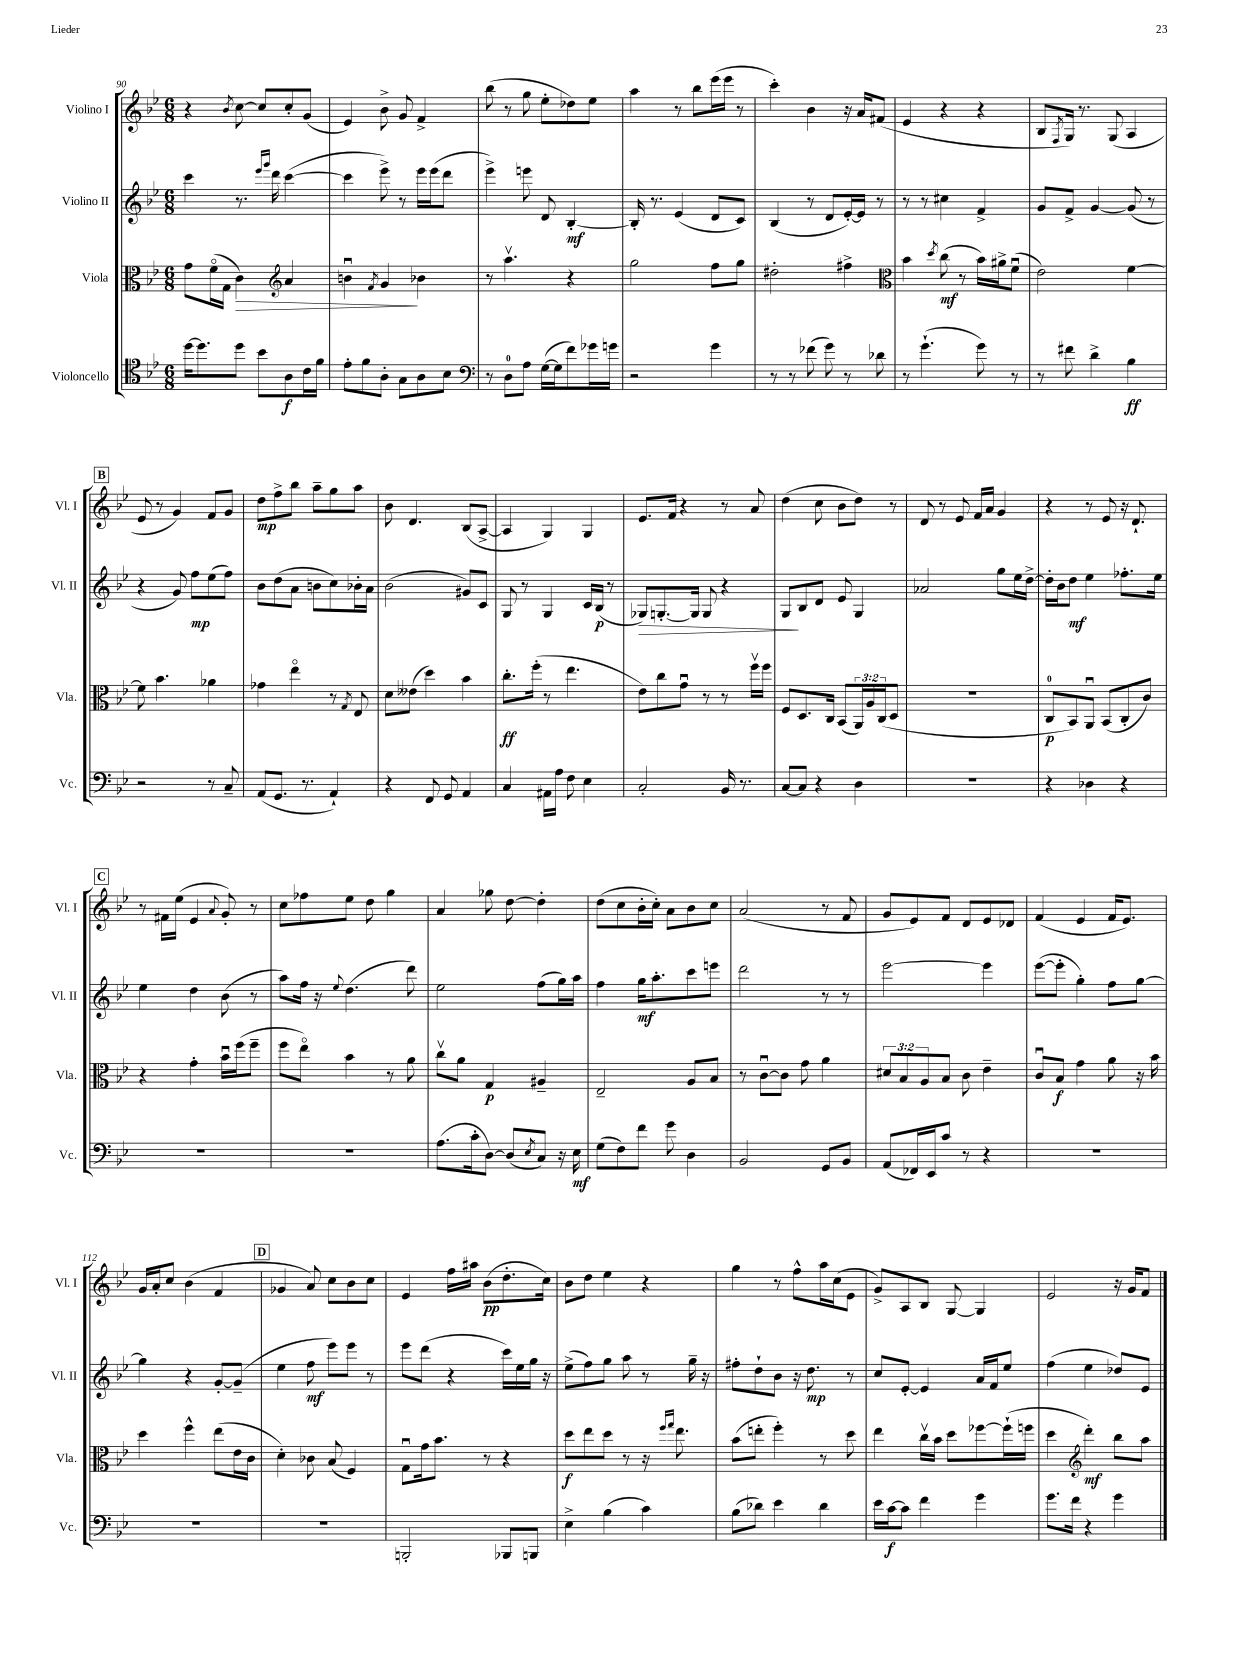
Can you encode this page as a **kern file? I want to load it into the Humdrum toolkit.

**kern	**dynam	**kern	**dynam	**kern	**dynam	**kern	**dynam
*part4	*part4	*part3	*part3	*part2	*part2	*part1	*part1
*staff4	*staff4	*staff3	*staff3	*staff2	*staff2	*staff1	*staff1
*I"Violoncello	*	*I"Viola	*	*I"Violino II	*	*I"Violino I	*
*I'Vc.	*	*I'Vla.	*	*I'Vl. II	*	*I'Vl. I	*
*clefC4	*	*clefC3	*	*clefG2	*	*clefG2	*
*k[b-e-]	*	*k[b-e-]	*	*k[b-e-]	*	*k[b-e-]	*
*M6/8	*	*M6/8	*	*M6/8	*	*M6/8	*
=90	=90	=90	=90	=90	=90	=90	=90
[16dd\KL	.	8g\L	.	4ccc\	.	4r	.
8.dd\]	.	.	.	.	.	.	.
.	.	(16f\L	.	.	.	.	.
.	.	16G\JJ	.	.	.	.	.
.	.	.	.	.	.	8qb-/	.
!	!	!	!LO:HP:b	!	!	!	!
8dd\J	.	4c\)	>	8.r	.	[8cc\	.
8b-\L	.	.	.	.	.	8cc/L]	.
.	.	.	.	16qqeee-/LL	.	.	.
.	.	.	.	16qqggg/JJ	.	.	.
.	.	.	.	16ddd\	.	.	.
*	*	*clefG2	*	*	*	*	*
8A\	f	4a/	.	([4ccc\	.	8cc'/	.
16c\L	.	.	.	.	.	(8g/J	.
16f\JJ	.	.	.	.	.	.	.
=91	=91	=91	=91	=91	=91	=91	=91
8e-'\L	.	4bnu\	.	4ccc\]	.	4e-/)	.
8f\	.	.	.	.	.	.	.
.	.	8qf/	.	.	.	.	.
8A'\J	.	4g/	.	8eee-^\)	.	8b-^\	.
8G\L	.	.	.	8r	.	8g/	.
8A\	.	4b-X\	]	16eee-\LL	.	4f^/	.
.	.	.	.	(16eee-\J	.	.	.
8B-\J	.	.	.	8ddd\J	.	.	.
=92	=92	=92	=92	=92	=92	=92	=92
*clefF4	*	*	*	*	*	*	*
8r	.	8r	.	4eee-^\)	.	(8bb-\	.
8D\L	.	4.aav\	.	.	.	8r	.
8A\J	.	.	.	8eeen\	.	8gg\	.
([16G\LL	.	.	.	8d/	.	8ee-'\L	.
16G\J]	.	.	.	.	.	.	.
8f\)	.	4r	.	[4B-'/	mf	8dd-X\)	.
16g-X\L	.	.	.	.	.	8ee-\J	.
16gn\JJ	.	.	.	.	.	.	.
=93	=93	=93	=93	=93	=93	=93	=93
2r	.	2gg\	.	16B-'/]	.	4aa\	.
.	.	.	.	8.r	.	.	.
.	.	.	.	(4e-/	.	8r	.
.	.	.	.	.	.	8bb-\L	.
4g\	.	8ff\L	.	8d/L	.	(16eee-\L	.
.	.	.	.	.	.	16eee-\JJ	.
.	.	8gg\J	.	8c/J)	.	8r	.
=94	=94	=94	=94	=94	=94	=94	=94
8r	.	2dd#X'\	.	(4B-/	.	4ccc'\)	.
8r	.	.	.	.	.	.	.
(8f-X\	.	.	.	8r	.	4b-\	.
8g\)	.	.	.	8d/L	.	.	.
8r	.	4ff#X^\	.	[16e-'/L)	.	16r	.
.	.	.	.	16e-/JJ]	.	16a/KL	.
8d-X\	.	.	.	8r	.	(8f#X/J	.
=95	=95	=95	=95	=95	=95	=95	=95
*	*	*clefC3	*	*	*	*	*
8r	.	4b-\	.	8r	.	4e-/	.
(4.g`\	.	.	.	8r	.	.	.
.	.	8qdd/	.	.	.	.	.
.	.	(8cc\	mf	4cc#X\	.	4r	.
.	.	8r	.	.	.	.	.
8g\)	.	16b-\LL)	.	4f^/	.	4r	.
.	.	16a#X^\J	.	.	.	.	.
8r	.	(8fu\J	.	.	.	.	.
=96	=96	=96	=96	=96	=96	=96	=96
8r	.	2e-\)	.	8g/L	.	8B-/L	.
.	.	.	.	.	.	8qF/	.
8f#X\	.	.	.	8f^/J	.	16G/Jk)	.
.	.	.	.	.	.	8.r	.
4d^\	.	.	.	[4g/	.	.	.
.	.	.	.	.	.	(8G/	.
4B-\	ff	[4f\	.	(8g/]	.	4A/	.
.	.	.	.	8r	.	.	.
!!LO:LB:g=z
!!LO:REH:place=s1:t=B
=97	=97	=97	=97	=97	=97	=97	=97
2r	.	8f\]	.	4r	.	8e-/	.
.	.	4.b-\	.	.	.	8r	.
.	.	.	.	8g/)	.	4g/)	.
.	.	.	.	8ff\L	mp	.	.
8r	.	4a-X\	.	(8ee-\	.	8f/L	.
8C~/	.	.	.	8ff\J)	.	8g/J	.
=98	=98	=98	=98	=98	=98	=98	=98
(8AA/L	.	4g-X\	.	8b-\L	.	8dd\L	mp
8.GG/J	.	.	.	(8dd\	.	8ff^\	.
.	.	4ee-\	.	8a\J	.	8bb-\J	.
8.r	.	.	.	.	.	.	.
.	.	.	.	8bn\L	.	8aa~\L	.
4AA`/)	.	8r	.	8cc\)	.	8gg\	.
.	.	8qG/	.	.	.	.	.
.	.	8E-/	.	16b-X'\L	.	8aa\J	.
.	.	.	.	16a\JJ	.	.	.
=99	=99	=99	=99	=99	=99	=99	=99
4r	.	8d\L	.	(2b-\	.	8b-\	.
.	.	(8e--X\J	.	.	.	4.d/	.
8FF/	.	4dd\)	.	.	.	.	.
8GG/	.	.	.	.	.	.	.
4AA/	.	4b-\	.	8g#X/L)	.	(8B-/L	.
.	.	.	.	8c/J	.	[8A^/J	.
=100	=100	=100	=100	=100	=100	=100	=100
4C/	.	8.cc'\L	ff	8G/	.	4A/]	.
.	.	.	.	8r	.	.	.
.	.	(16ff'\Jk	.	.	.	.	.
16AA#X\LL	.	8r	.	4G/	.	4G/)	.
16A\JJ	.	.	.	.	.	.	.
8F\	.	4.ee-\	.	.	.	.	.
4E-\	.	.	.	16c/LL	.	4G/	.
.	.	.	.	(16B-/JJ	p	.	.
.	.	.	.	8r	.	.	.
=101	=101	=101	=101	=101	=101	=101	=101
!	!	!	!	!	!LO:HP:b	!	!
2C'/	.	8e-\L)	.	8G-X/L)	>	8.e-/L	.
.	.	8cc\	.	[8.Gn'/	.	.	.
.	.	.	.	.	.	16f/Jk	.
.	.	8gu\J	.	.	.	4r	.
.	.	.	.	16G/Jk]	.	.	.
.	.	8r	.	8G/	.	.	.
16BB-/	.	8r	.	4r	.	8r	.
8.r	.	.	.	.	.	.	.
.	.	16ffv\LL	.	.	.	8a/	.
.	.	16ff\JJ	.	.	.	.	.
=102	=102	=102	=102	=102	=102	=102	=102
[8C/L	.	8F/L	.	8G/L	.	(4dd\	.
8C/J]	.	8.D/	.	8B-/	]	.	.
4r	.	.	.	8d/J	.	8cc\	.
.	.	16C/Jk	.	.	.	.	.
.	.	(8BB-/L	.	8e-/	.	8b-\L	.
4D\	.	24AA/L)	.	4G/	.	8dd\J)	.
.	.	24A/	.	.	.	.	.
.	.	(24C/J	.	.	.	.	.
.	.	8D/J	.	.	.	8r	.
=103	=103	=103	=103	=103	=103	=103	=103
2.r	.	2.r	.	2a-X/	.	8d/	.
.	.	.	.	.	.	8r	.
.	.	.	.	.	.	8e-/	.
.	.	.	.	.	.	16f/LL	.
.	.	.	.	.	.	16a/JJ	.
.	.	.	.	8gg\L	.	4g/	.
.	.	.	.	16ee-\L	.	.	.
.	.	.	.	[16dd^\JJ	.	.	.
=104	=104	=104	=104	=104	=104	=104	=104
4r	.	8C/L	p	16dd'\LL]	.	4r	.
.	.	.	.	16b-\J	.	.	.
.	.	8BB-/)	.	8dd\J	mf	.	.
4D-X\	.	8AAu/J	.	4ee-\	.	8r	.
.	.	(8BB-/L	.	.	.	8e-/	.
4r	.	8C'/	.	8.ff-X'\L	.	16r	.
.	.	.	.	.	.	8.d`/	.
.	.	8c/J)	.	.	.	.	.
.	.	.	.	16ee-\Jk	.	.	.
!!LO:LB:g=z
!!LO:REH:place=s1:t=C
=105	=105	=105	=105	=105	=105	=105	=105
2.r	.	4r	.	4ee-\	.	8r	.
.	.	.	.	.	.	16f#X\LL	.
.	.	.	.	.	.	(16ee-\JJ	.
.	.	4g'\	.	4dd\	.	4e-/	.
.	.	.	.	.	.	8qqa/	.
.	.	16b-u\LL	.	(8b-\	.	8g'/)	.
.	.	(16ff\J	.	.	.	.	.
.	.	8ff~\J	.	8r	.	8r	.
=106	=106	=106	=106	=106	=106	=106	=106
2.r	.	8ff\L	.	8aa\L)	.	8cc\L	.
.	.	8ee-\J)	.	16ff\Jk	.	8ff-X\	.
.	.	.	.	16r	.	.	.
.	.	.	.	8qqee-/	.	.	.
.	.	4b-\	.	(4.dd\	.	8ee-\J	.
.	.	.	.	.	.	8dd\	.
.	.	8r	.	.	.	4gg\	.
.	.	8a\	.	8ddd\)	.	.	.
=107	=107	=107	=107	=107	=107	=107	=107
(8.A\L	.	8ccv\L	.	2ee-\	.	4a/	.
.	.	8a\J	.	.	.	.	.
16c'\k	.	.	.	.	.	.	.
[8D\J)	.	4G/	p	.	.	8gg-X\	.
(8D/L]	.	.	.	.	.	[8dd\	.
8qE-/	.	.	.	.	.	.	.
8C/J)	.	4A#X~/	.	(8ff\L	.	4dd'\]	.
16r	.	.	.	16gg\L)	.	.	.
16E-\	mf	.	.	16aa\JJ	.	.	.
=108	=108	=108	=108	=108	=108	=108	=108
(8G\L	.	2E-~/	.	4ff\	.	(8dd\L	.
8F\)	.	.	.	.	.	8cc\	.
8f\J	.	.	.	16gg\KL	mf	16b-'\L	.
.	.	.	.	8.aa'\	.	16cc'\JJ)	.
8g\	.	.	.	.	.	8a\L	.
4D\	.	8A/L	.	8ccc\	.	8b-\	.
.	.	8B-/J	.	8eeen\J	.	8cc\J	.
=109	=109	=109	=109	=109	=109	=109	=109
2BB-/	.	8r	.	2ddd\	.	(2a/	.
.	.	[8cu\L	.	.	.	.	.
.	.	8c\J]	.	.	.	.	.
.	.	8g\	.	.	.	.	.
8GG/L	.	4a\	.	8r	.	8r	.
8BB-/J	.	.	.	8r	.	8f/	.
=110	=110	=110	=110	=110	=110	=110	=110
(8AA/L	.	12d#X/L	.	[2eee-\	.	8g/L	.
.	.	12B-/	.	.	.	.	.
16FF-X/L)	.	.	.	.	.	8e-/)	.
.	.	12A/	.	.	.	.	.
16EE-/J	.	.	.	.	.	.	.
8c/J	.	8B-/J	.	.	.	8f/J	.
8r	.	8c\	.	.	.	8d/L	.
4r	.	4e-~\	.	4eee-\]	.	8e-/	.
.	.	.	.	.	.	8d-X/J	.
=111	=111	=111	=111	=111	=111	=111	=111
2.r	.	8cu/L	.	([8eee-\L	.	(4f/	.
.	.	8B-/J	f	8eee-'\J]	.	.	.
.	.	4g\	.	4gg'\)	.	4e-/	.
.	.	8a\	.	8ff\L	.	16f/KL	.
.	.	.	.	.	.	8.e-/J)	.
.	.	16r	.	[8gg\J	.	.	.
.	.	16b-\	.	.	.	.	.
!!LO:LB:g=z
=112	=112	=112	=112	=112	=112	=112	=112
2.r	.	4dd\	.	4gg\]	.	16g/LL	.
.	.	.	.	.	.	16a'/J	.
.	.	.	.	.	.	8cc/J	.
.	.	4ff^^\	.	4r	.	(4b-\	.
.	.	(8ee-\L	.	[8g'/L	.	4f/	.
.	.	16e-\L	.	(8g~/J]	.	.	.
.	.	16c\JJ	.	.	.	.	.
!!LO:REH:place=s1:t=D
=113	=113	=113	=113	=113	=113	=113	=113
2.r	.	4d'\)	.	4ee-\	.	4g-X/	.
.	.	8c-X\	.	8ff\	mf	8a/)	.
.	.	(8B-/	.	8eee-\L)	.	8cc\L	.
.	.	4F/)	.	8eee-\J	.	8b-\	.
.	.	.	.	8r	.	8cc\J	.
=114	=114	=114	=114	=114	=114	=114	=114
2BBBn'/	.	8Gu\L	.	8eee-\L	.	4e-/	.
.	.	16g\k	.	(8ddd\J	.	.	.
.	.	8.b-\J	.	.	.	.	.
.	.	.	.	4r	.	16ff\LL	.
.	.	.	.	.	.	16aa#X\JJ	.
.	.	8r	.	.	.	(8b-\L	pp
8BBB-X/L	.	4r	.	16ccc\LL)	.	8.dd'\	.
.	.	.	.	16ee-\	.	.	.
8BBBn/J	.	.	.	16gg\JJ	.	.	.
.	.	.	.	16r	.	16cc\Jk)	.
=115	=115	=115	=115	=115	=115	=115	=115
4E-^\	.	8dd\L	f	(8ee-^\L	.	8b-\L	.
.	.	8ee-\	.	8ff\)	.	8dd\J	.
(4B-\	.	8dd\J	.	8gg\J	.	4ee-\	.
.	.	8r	.	8aa\	.	.	.
4c\)	.	16r	.	8r	.	4r	.
.	.	16qqff/LL	.	.	.	.	.
.	.	16qqgg/JJ	.	.	.	.	.
.	.	8.ee-\	.	.	.	.	.
.	.	.	.	16gg~\	.	.	.
.	.	.	.	16r	.	.	.
=116	=116	=116	=116	=116	=116	=116	=116
(8B-\L	.	(8b-\L	.	8ff#X'\L	.	4gg\	.
8d-X\J)	.	8een'\J	.	8dd`\	.	.	.
4e-\	.	4ff'\)	.	8b-\J	.	8r	.
.	.	.	.	16r	.	8ff^^\L	.
.	.	.	.	8.dd\	mp	.	.
4d-\	.	8r	.	.	.	16aa\L	.
.	.	.	.	.	.	(16cc\J	.
.	.	8dd\	.	8r	.	8e-\J	.
=117	=117	=117	=117	=117	=117	=117	=117
16e-\LL	.	4ee-\	.	8cc/L	.	8g^/L)	.
[16c\J	f	.	.	.	.	.	.
8c\J]	.	.	.	[8e-'/J	.	8A/	.
4f\	.	16ccv\LL	.	4e-/]	.	8B-/J	.
.	.	16b-\JJ	.	.	.	.	.
.	.	8dd\L	.	.	.	[8G/	.
4g\	.	[8ff-X\	.	16a/LL	.	4G/]	.
.	.	.	.	16f/J	.	.	.
.	.	(16ff-`\L]	.	8ee-/J	.	.	.
.	.	16ffn\JJ	.	.	.	.	.
=118	=118	=118	=118	=118	=118	=118	=118
8.g\L	.	4dd\	.	(4ff\	.	2e-/	.
16f\Jk	.	.	.	.	.	.	.
*	*	*clefG2	*	*	*	*	*
4r	.	4ddd'\)	mf	4ee-\	.	.	.
4g\	.	8bb-\L	.	8dd-X/L)	.	16r	.
.	.	.	.	.	.	16g/KL	.
.	.	8aa\J	.	8e-/J	.	8f/J	.
==	==	==	==	==	==	==	==
*-	*-	*-	*-	*-	*-	*-	*-
